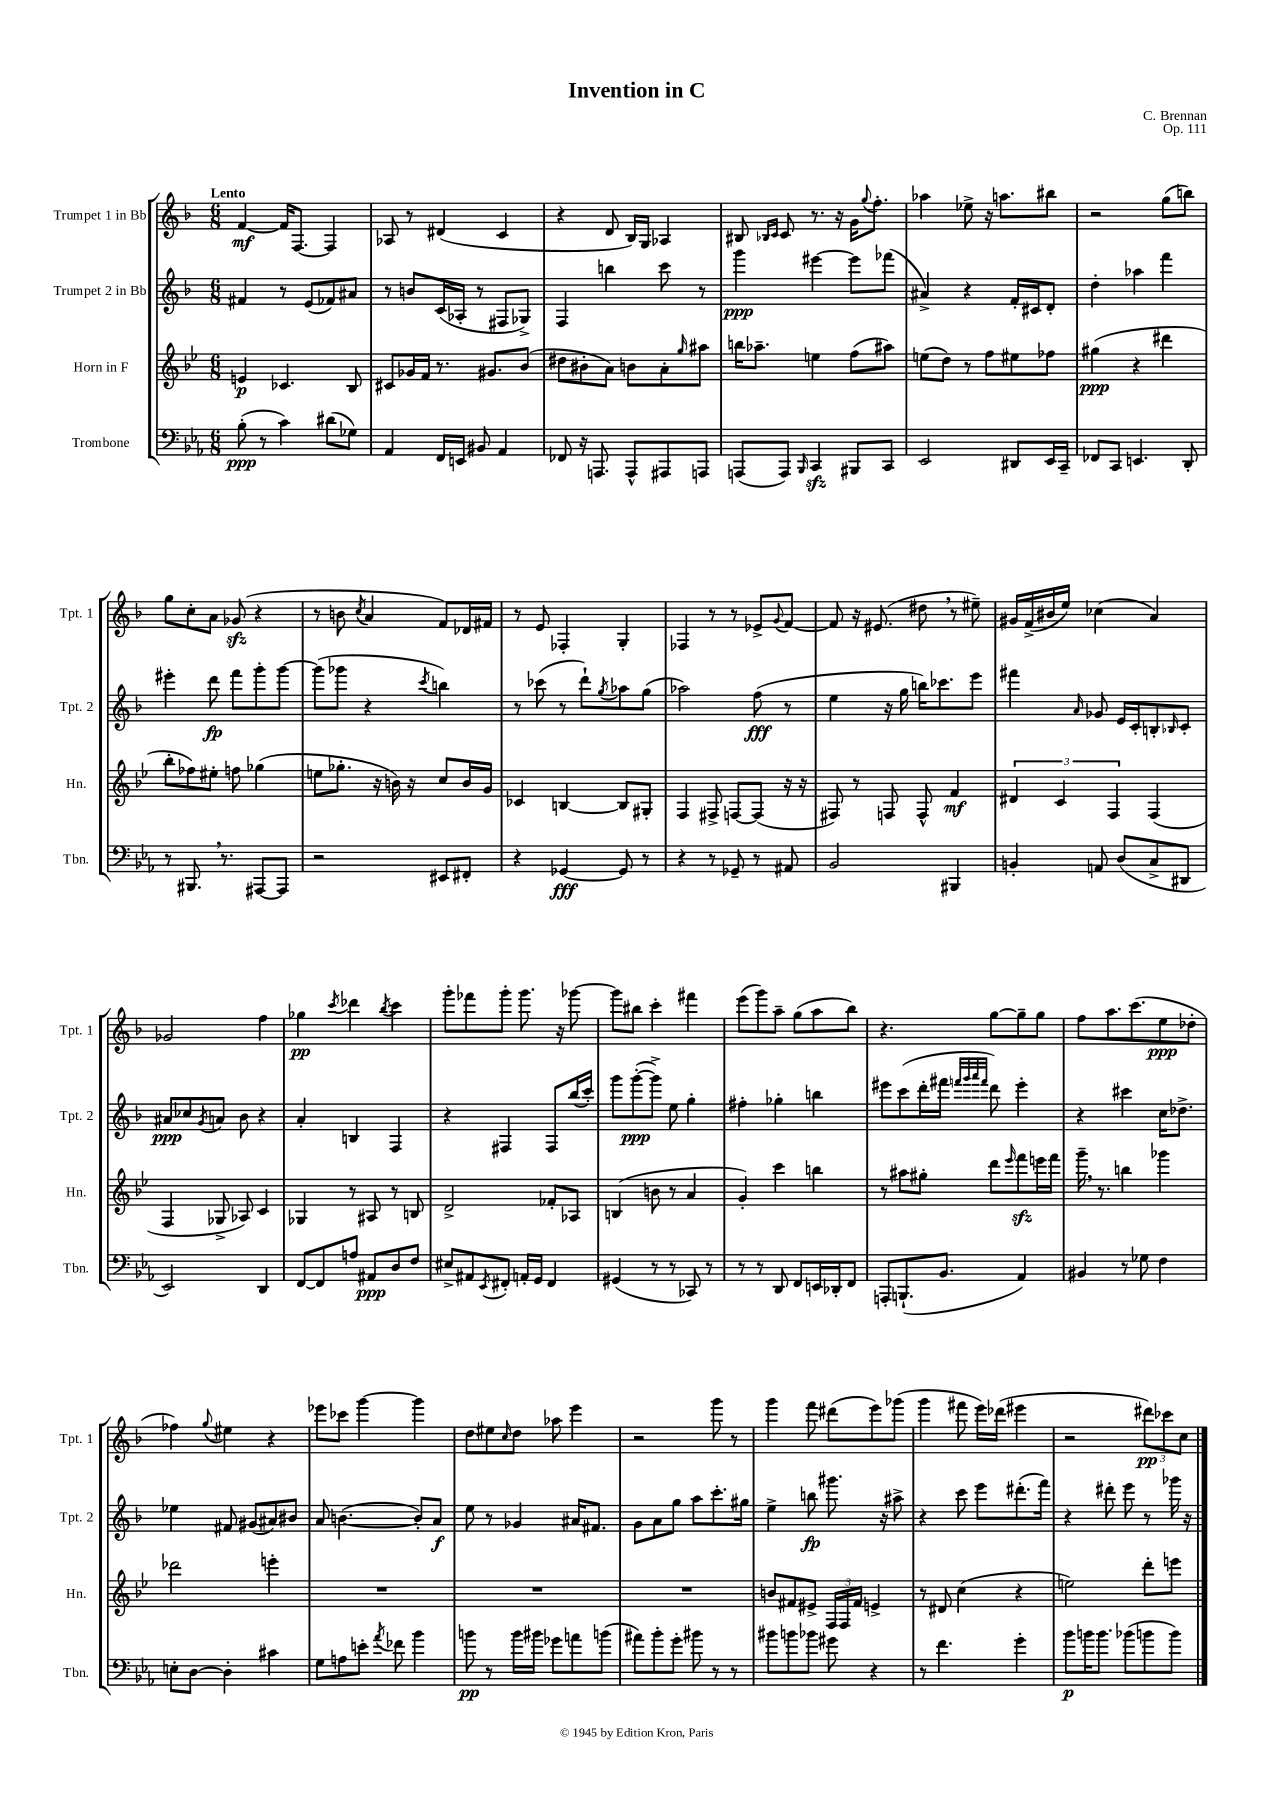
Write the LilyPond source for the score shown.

\header { title = "Invention in C" composer = "C. Brennan" opus = "Op. 111" }
<<
\new StaffGroup <<
\new Staff = "s0" \with { instrumentName = "Trumpet 1 in Bb" shortInstrumentName = "Tpt. 1" } {
    \clef treble \key f \major \numericTimeSignature \time 6/8 \tempo "Lento"
    f'4~\mf f'16 f8.~ f4 |
    aes8 r8 dis'4( c'4 |
    r4 d'8 bes16) g16 aes4 |
    bis8 \grace { bes16 c'16 } c'8 r8. r16 g'16 \appoggiatura { g''8 } f''8.-. |
    aes''4 ees''8-> r16 a''8. bis''8 |
    r2 g''8( b''8) |
    g''8 c''8-. a'8 ges'8\sfz( r4 |
    r8 b'8 \acciaccatura { c''8 } a'4 f'8) des'16 fis'16 |
    r8 e'8 fes4-. g4-. |
    fes4 r8 r8 ees'8-> \appoggiatura { g'8 } f'8~ |
    f'8 r16 eis'8.( dis''8 \breathe r8 eis''8--) |
    gis'16 f'16->( bis'16 e''16) ces''4( a'4) |
    ges'2 f''4 |
    ges''4\pp \acciaccatura { c'''8 } des'''4 \acciaccatura { bes''8 } c'''4 |
    g'''8-. fes'''8 g'''8-. g'''8. r16 ges'''8~ |
    ges'''8 bis''8 c'''4-. fis'''4 |
    e'''8( g'''8) a''8-- g''8( a''8 bes''8) |
    r4. g''8~ g''8-- g''8 |
    f''8 a''8. c'''8.( e''8\ppp des''8-. |
    fes''4) \appoggiatura { g''8 } eis''4 r4 |
    ees'''8 ces'''8 g'''4~ g'''4 |
    d''8 eis''8 \grace { c''16 } d''8 aes''8 e'''4 |
    r2 g'''8 r8 |
    g'''4 f'''8 dis'''8( e'''8) ges'''8( |
    g'''4 fis'''8 e'''16) des'''16( eis'''4 |
    r2 \tuplet 3/2 { dis'''8\pp) ces'''8 c''8 } \bar "|." |
}
\new Staff = "s1" \with { instrumentName = "Trumpet 2 in Bb" shortInstrumentName = "Tpt. 2" } {
    \clef treble \key f \major \numericTimeSignature \time 6/8
    fis'4 r8 e'8( fes'8) ais'8 |
    r8 b'8 c'16( aes16-. r8 fis8 ges8->) |
    f4 b''4 c'''8 r8 |
    g'''4\ppp eis'''4~ eis'''8 fes'''8( |
    ais'4->) r4 f'16-. cis'16 d'8-. |
    d''4-. aes''4 f'''4 |
    eis'''4-. d'''8\fp f'''8 g'''8-. g'''8~ |
    g'''8( ges'''8 r4 \acciaccatura { c'''8 } b''4) |
    r8 ces'''8( r8 d'''8-!) \acciaccatura { g''8 } aes''8 g''8( |
    aes''2) f''8\fff( r8 |
    e''4 r16 g''16 b''16) ces'''8. e'''8 |
    fis'''4 \grace { a'16 } ges'8 e'16 c'16-. b8-. \grace { bes16 } c'8-. |
    ais'8\ppp ces''8 \acciaccatura { g'8 } a'8 bes'8 r4 |
    a'4-. b4 f4 |
    r4 fis4 fis8 bes''16( c'''16-.) |
    g'''8 g'''8~-.\ppp( g'''8->) e''8 g''4-. |
    fis''4-. ges''4-. b''4 |
    eis'''8 c'''8( d'''16-. fis'''16 \grace { f'''32 g'''32 a'''32 f'''32 } d'''8) eis'''4-. |
    r4 cis'''4 c''16 des''8.-> |
    ees''4 fis'8 gis'8( ais'8) bis'8 |
    a'8 b'4.~( b'8-.) a'8\f |
    e''8 r8 ges'4 ais'16 fis'8. |
    g'8 a'8 g''8 a''8 c'''8.-. gis''16 |
    e''4-> b''8\fp gis'''8. r16 ais''8-> |
    r4 c'''8 e'''8 dis'''8.-.( f'''16) |
    r4 dis'''8-. e'''8 r8 ges'''16 r16 \bar "|." |
}
\new Staff = "s2" \with { instrumentName = "Horn in F" shortInstrumentName = "Hn." } {
    \clef treble \key bes \major \numericTimeSignature \time 6/8
    e'4\p ces'4. bes8 |
    cis'8 ges'16 f'16 r8. gis'8. bes'8( |
    dis''8 bis'8-. a'8) b'8 a'8-. \grace { g''16 } ais''8 |
    b''16 aes''8.-- e''4 f''8( ais''8) |
    e''8( d''8) r8 f''8 eis''8 fes''8 |
    gis''4\ppp( r4 dis'''4 |
    bes''8-. fes''8) eis''8-. f''8 ges''4( |
    e''8 ges''8.-. r16 b'16) r16 c''8 b'16 g'16 |
    ces'4 b4~ b8 gis8-. |
    f4 fis8-> f8~ f8( r16 r16 |
    fis8) r8 f8 f8-^ f'4\mf |
    \tuplet 3/2 { dis'4 c'4 f4 } f4( |
    f4 ges8-> aes8) c'4 |
    ges4 r8 ais8 r8 b8 |
    d'2-> fes'8-. aes8 |
    b4( b'8 r8 a'4 |
    g'4-.) c'''4 b''4 |
    r8 ais''8 gis''8-. d'''8 \grace { ees'''16 } f'''8\sfz e'''16 f'''16 |
    g'''16-- \breathe r8. b''4 ges'''4 |
    des'''2 e'''4-. |
    R2. |
    R2. |
    R2. |
    b'8 fis'8 eis'8-> \tuplet 3/2 { f16 f16 fis'16 } e'4-> |
    r8 dis'8 c''4( r4 |
    e''2) d'''8-. e'''8 \bar "|." |
}
\new Staff = "s3" \with { instrumentName = "Trombone" shortInstrumentName = "Tbn." } {
    \clef bass \key ees \major \numericTimeSignature \time 6/8
    bes8-.\ppp( r8 c'4) dis'8( ges8) |
    aes,4 f,16 e,16 bis,8 aes,4 |
    fes,8 r16 a,,8. a,,8-^ ais,,8 a,,8 |
    a,,8( a,,8) \grace { bes,,16 } c,4\sfz bis,,8 c,8 |
    ees,2 dis,8 ees,16 c,16-- |
    fes,8 c,8 e,4. d,8-. |
    r8 bis,,8. \breathe r8. ais,,8~ ais,,8 |
    r2 eis,8 fis,8-. |
    r4 ges,4~\fff ges,8 r8 |
    r4 r8 ges,8-- r8 ais,8 |
    bes,2 bis,,4 |
    b,4-. a,8 d8( c8-> dis,8 |
    ees,2) d,4 |
    f,8~ f,8 a8 ais,8\ppp d8 f8 |
    eis8-> ais,8 \acciaccatura { ees,8 } fis,8-. a,16-. g,16 fis,4 |
    gis,4( r8 r8 ces,8) r8 |
    r8 r8 d,8 f,8 e,16 des,16-. f,8 |
    a,,8-. b,,8.-!( bes,8. aes,4) |
    bis,4 r8 ges8 f4 |
    e8-. d8~ d4-. cis'4 |
    g8 a8 e'8-. \acciaccatura { aes'8 } fes'8 bes'4 |
    b'8\pp r8 b'16 bis'16 ges'8 a'8 b'8( |
    ais'8) bes'8-. g'8-. bis'8 r8 r8 |
    bis'8 b'8 bes'8 gis'8 r4 |
    r8 f'4. g'4-. |
    bes'8\p b'16 b'8. bes'8( b'8 b'8) \bar "|." |
}
>>
>>
\layout { \context { \Score \remove "Bar_number_engraver" } }
